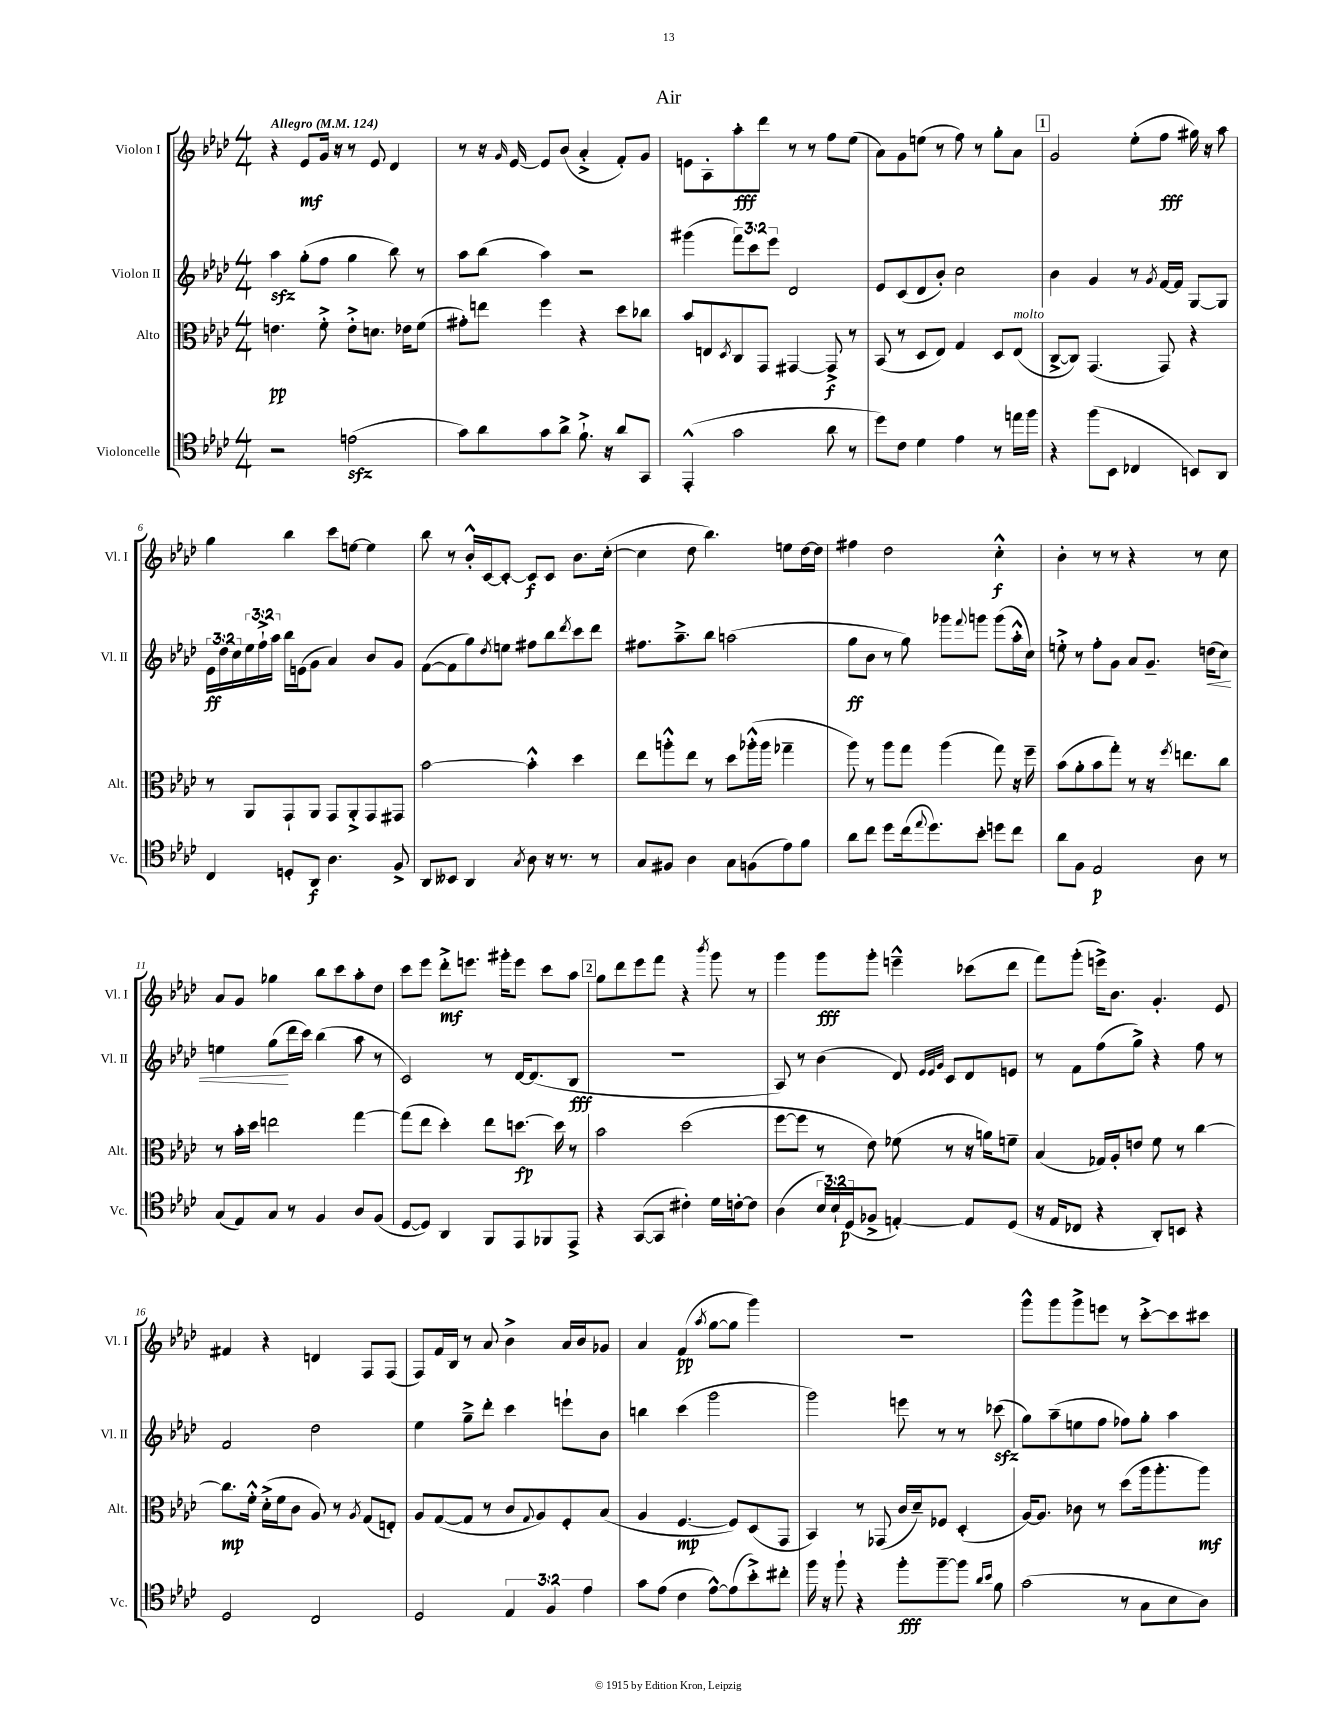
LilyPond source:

\header { title = "Air" }
<<
\new StaffGroup <<
\new Staff = "s0" \with { instrumentName = "Violon I" shortInstrumentName = "Vl. I" } {
    \clef treble \key aes \major \numericTimeSignature \time 4/4 \tempo "Allegro" 4 = 124
    r4 ees'8\mf g'16 r16 r8 ees'8 des'4 |
    r8 r16 \grace { g'16 } ees'16~ ees'8 bes'8( aes'4-.-> f'8-.) g'8 |
    e'8 aes8-. aes''8-.\fff des'''8 r8 r8 f''8 ees''8( |
    aes'8) g'8 e''8( r8 f''8) r8 g''8-. aes'8 |
    \mark \markup { \box "1" } g'2 ees''8-.( f''8\fff gis''16) r16 aes''8 |
    g''4 bes''4 c'''8 e''8~ e''4 |
    bes''8 r8 bes'16-.-^ c'16~ c'8~-. c'8\f c'8 bes'8. c''16~-.( |
    c''4 des''8 bes''4.) e''8 des''16~ des''16 |
    fis''4 des''2 c''4-.-^\f |
    bes'4-. r8 r8 r4 r8 c''8 |
    aes'8 g'8 ges''4 bes''8 c'''8 aes''8-. des''8 |
    c'''8 ees'''8 des'''8-.->\mf e'''8. gis'''16-. e'''8 c'''8 aes''8 |
    \mark \markup { \box "2" } g''8 des'''8 ees'''8 f'''8 r4 \acciaccatura { bes'''8 } g'''8 r8 |
    g'''4 g'''8\fff g'''8-. e'''4---^ ces'''8( des'''8 |
    f'''8) g'''8-.( e'''16->) bes'8. g'4.-. ees'8 |
    fis'4 r4 d'4 f8 f8( |
    f8) f'16 bes16 r8 aes'8 bes'4-> aes'16 bes'16 ges'8 |
    aes'4 f'4\pp( \acciaccatura { aes''8 } g''8~ g''8 g'''4) |
    R1 |
    g'''8-^ g'''8 g'''8-> e'''8 r8 c'''8~-.-> c'''8 cis'''8 \bar "|." |
}
\new Staff = "s1" \with { instrumentName = "Violon II" shortInstrumentName = "Vl. II" } {
    \clef treble \key aes \major \numericTimeSignature \time 4/4 \override Staff.TupletNumber.text = #tuplet-number::calc-fraction-text
    aes''4\sfz g''8-.( f''8 g''4 bes''8) r8 |
    aes''8 bes''8( aes''4) r2 |
    gis'''4( \tuplet 3/2 { f'''8) c'''8 ees'''8 } des'2 |
    ees'8 c'8( des'8 bes'8-.) c''2 |
    \mark \markup { \box "1" } bes'4 g'4 r8 \acciaccatura { g'8 } f'16~ f'16 g8~ g8 |
    \tuplet 3/2 { ees'16\ff des''16 c''16 } \tuplet 3/2 { ees''16 f''16-!-> aes''16 } bes''16 e'16( g'8 aes'4) bes'8 g'8 |
    f'8~( f'8 g''8) \acciaccatura { des''8 } e''8 fis''8 bes''8 \acciaccatura { des'''8 } c'''8 des'''8 |
    fis''8. aes''8.---> bes''8 a''2( |
    g''8\ff bes'8 r8 g''8) ges'''8 \appoggiatura { f'''8 } g'''8 g'''8( aes''16-.-^ c''16) |
    e''8-.-> r8 f''8-. g'8 aes'8 g'8.-- d''16\<( c''8) |
    e''4 g''8\!( des'''16 c'''16) bes''4( aes''8 r8 |
    c'2) r8 des'16~ des'8.( bes8\fff |
    \mark \markup { \box "2" } R1 |
    aes8) r8 bes'4( des'8) \grace { ees'32 ees'32 g'32 } c'8 des'8 e'8 |
    r8 f'8 f''8( g''8->) r4 f''8 r8 |
    f'2 des''2 |
    ees''4 g''8---> des'''8-. c'''4 e'''8-! bes'8 |
    b''4 c'''4( g'''2 |
    g'''2) e'''8 r8 r8 ces'''8\sfz( |
    g''8) aes''8--( e''8 f''8 fes''8) g''8-. aes''4 \bar "|." |
}
\new Staff = "s2" \with { instrumentName = "Alto" shortInstrumentName = "Alt." } {
    \clef alto \key aes \major \numericTimeSignature \time 4/4
    e'4.\pp f'8-.-> e'8-.-> d'8. ees'16 f'8( |
    gis'8-.) e''8 f''4 r4 des''8 ces''8 |
    bes'8 e8 \acciaccatura { des8 } c8 g,8 gis,4~ gis,8->\f r8 |
    bes,8( r8 des8 ees8) g4 des8 ees8^\markup { \italic "molto" }( |
    \mark \markup { \box "1" } c8~-> c8) g,4.( g,8) r4 |
    r8 aes,8 g,8-! aes,8 g,8 aes,8-.-> g,8 gis,8 |
    bes'2~ bes'4-.-^ des''4 |
    ees''8 a''8-.-^ ees''8 r8 des''8 aes''16-.-^( aes''16 ges''4-- |
    aes''8) r8 aes''8 g''8 aes''4( g''8) r16 f''16-- |
    bes'8( aes'8-. bes'8 g''8-.) r8 r16 \acciaccatura { f''8 } e''8. c''8 |
    r8 bes'16-. des''16 e''2 g''4~ |
    g''8( ees''8 des''4-.) ees''8 d''8.~\fp d''16 r8 |
    \mark \markup { \box "2" } bes'2 des''2( |
    f''8~ f''8 r8 ees'8) fes'8( r8 r16 a'16) f'8-- |
    bes4( ges16) aes16-. e'8 f'8 r8 c''4~ |
    c''8.\mp f'16-.-^ des'16-.->( f'16 c'8 aes8) r8 \acciaccatura { aes8 } g8( e8-.) |
    aes8 g8~( g8 r8 c'8 \appoggiatura { g8 } aes8) f8-. bes8( |
    aes4 f4.~\mp f8) des8( g,8 |
    bes,4) r8 ges,8( c'16 des'16--) fes8 des4-.( |
    aes16~) aes8. ces'8 r8 des''8( aes''16 aes''8.-. aes''8\mf) \bar "|." |
}
\new Staff = "s3" \with { instrumentName = "Violoncelle" shortInstrumentName = "Vc." } {
    \clef tenor \key aes \major \numericTimeSignature \time 4/4 \override Staff.TupletNumber.text = #tuplet-number::calc-fraction-text
    r2 e'2\sfz( |
    g'8) aes'8 g'8 aes'8-> f'8.-!-> r16 aes'8 g,8 |
    ees,4-.-^( g'2 aes'8 r8 |
    des''8) c'8 des'4 ees'4 r8 e''16 f''16 |
    \mark \markup { \box "1" } r4 f''8( bes,8 ces4 b,8) aes,8 |
    c4 d8-. aes,8\f aes4. f8-> |
    aes,8 beses,8 aes,4 \acciaccatura { g8 } aes8 r16 r8. r8 |
    g8 fis8 aes4 g8 f8( ees'8) f'8 |
    aes'8 c''8 des''8 c''16( \appoggiatura { ees''8 } des''8.) bes'8-. d''8 c''8 |
    aes'8 f8 ees2\p aes8 r8 |
    g8( ees8) g8 r8 f4 aes8 f8( |
    des8~ des8) aes,4 f,8 ees,8 fes,8 ees,8-> |
    \mark \markup { \box "2" } r4 g,8~( g,8 cis'4-.) des'16 c'16~-. c'8 |
    aes4( \tuplet 3/2 { bes16) bes16-! des16\p( } fes8-> e4~-.) e8 des8( |
    r16 ees16 ces8 r4 aes,8-.) b,8 r4 |
    des2 c2 |
    des2 \tuplet 3/2 { ees4 f4 ees'4 } |
    g'8 ees'8( c'4 ees'8~-^) ees'8( bes'8-.->) cis''8-. |
    f''16 r16 f''8-! r4 f''8-.\fff f''8~-- f''8 \grace { aes'16 bes'16 } f'8 |
    g'2( r8 g8 bes8 aes8) \bar "|." |
}
>>
>>
